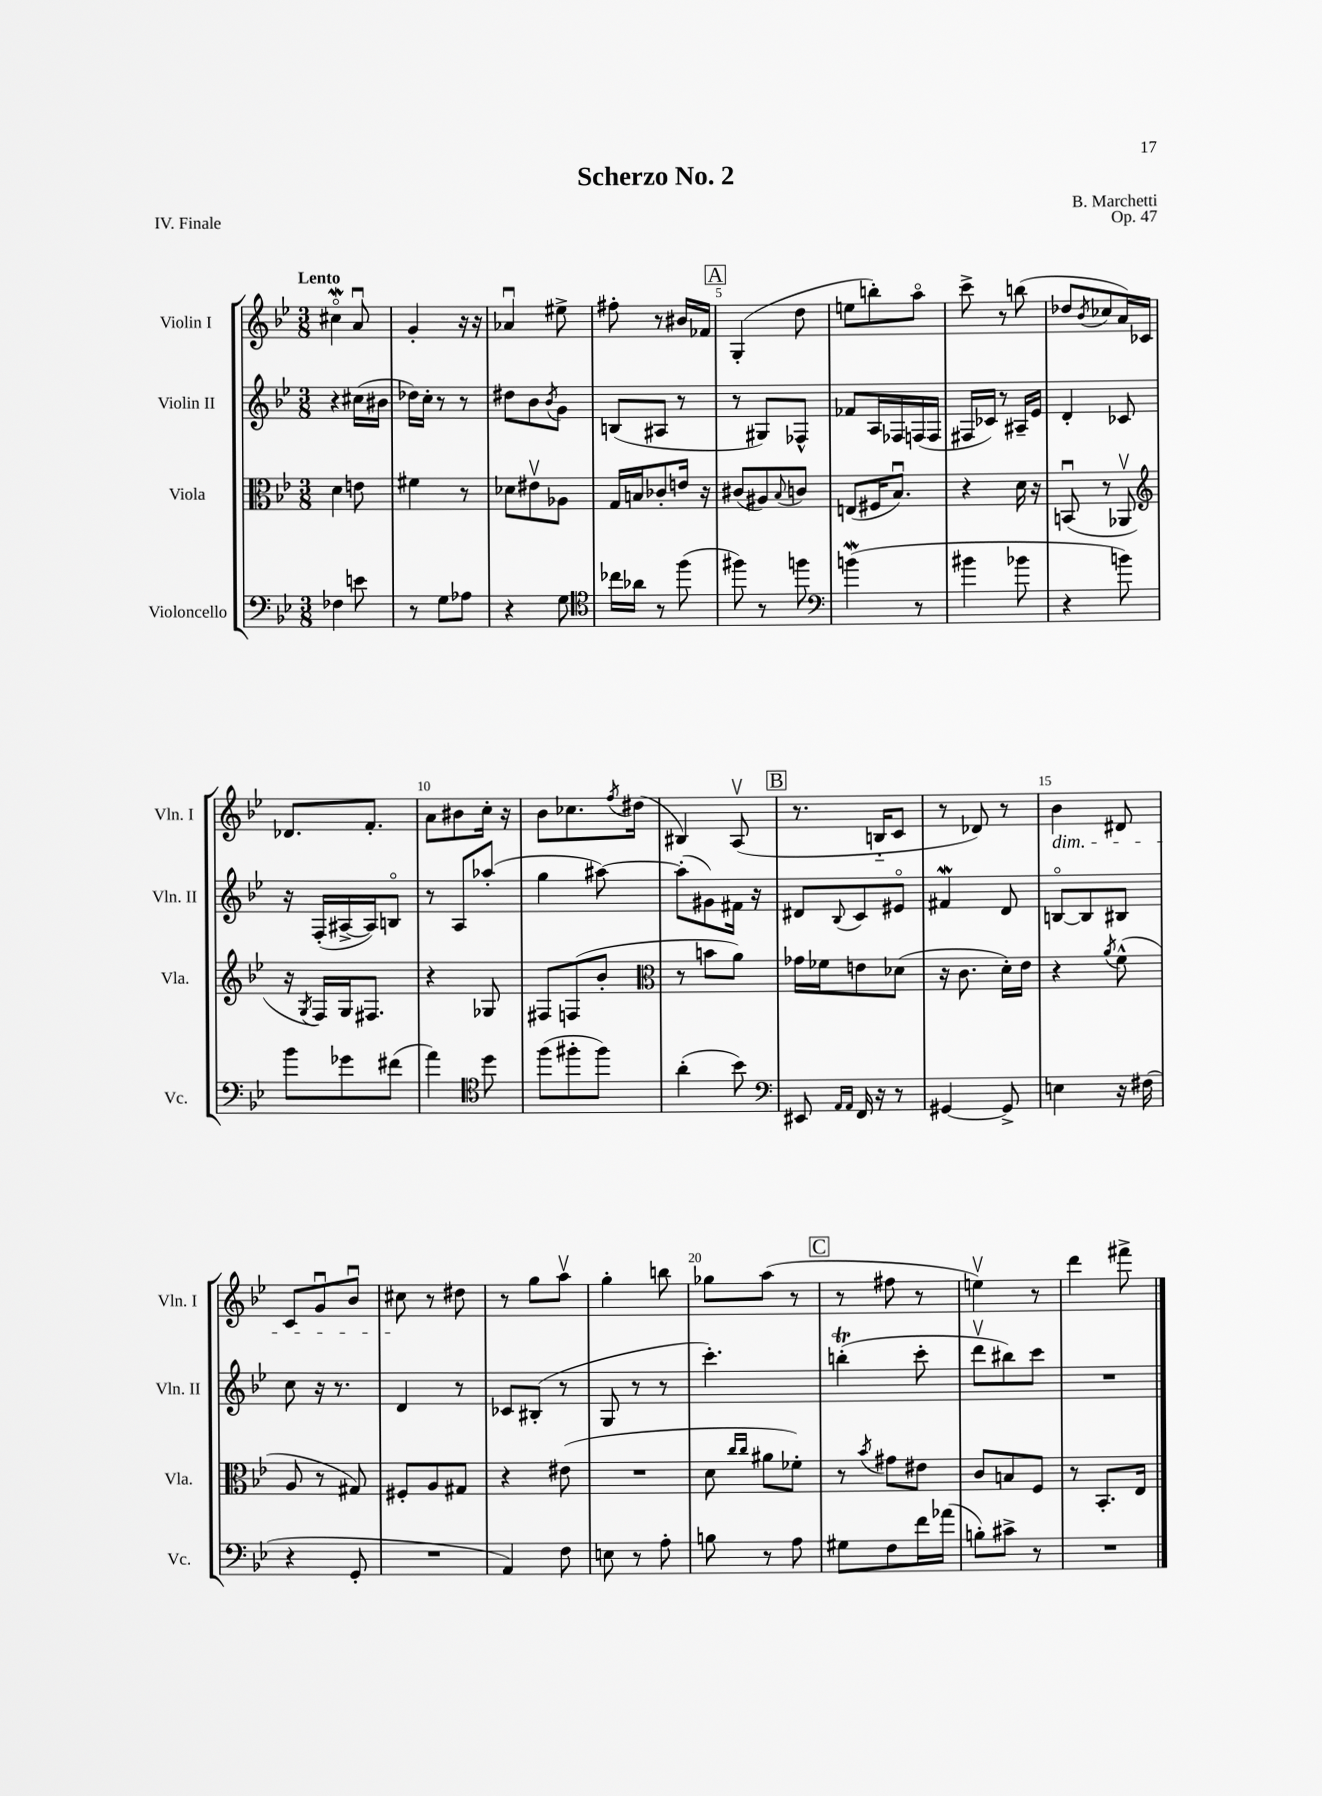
\header { title = "Scherzo No. 2" composer = "B. Marchetti" opus = "Op. 47" piece = "IV. Finale" }
<<
\new StaffGroup <<
\new Staff = "s0" \with { instrumentName = "Violin I" shortInstrumentName = "Vln. I" } {
    \clef treble \key bes \major \numericTimeSignature \time 3/8 \tempo "Lento"
    cis''4\flageolet\mordent a'8\downbow |
    g'4-. r16 r16 |
    aes'4\downbow eis''8-> |
    fis''8-. r8 bis'16 fes'16 |
    \mark \markup { \box "A" } g4-.( d''8 |
    e''8 b''8-.) a''8\flageolet |
    c'''8-> r8 b''8( |
    des''8 \acciaccatura { bes'8 } ces''8 a'16) ces'16 |
    des'8. f'8.-. |
    a'8 bis'8 c''16-. r16 |
    bes'8 ces''8. \acciaccatura { f''8 } dis''16( |
    bis4) a8\upbow( |
    \mark \markup { \box "B" } r8. b16-_ c'8 |
    r8 des'8) r8 |
    bes'4\dim dis'8 |
    c'8 g'8\downbow bes'8\downbow |
    cis''8\! r8 dis''8 |
    r8 g''8 a''8\upbow |
    g''4-. b''8 |
    ges''8 a''8( r8 |
    \mark \markup { \box "C" } r8 fis''8 r8 |
    e''4\upbow) r8 |
    d'''4 fis'''8-> \bar "|." |
}
\new Staff = "s1" \with { instrumentName = "Violin II" shortInstrumentName = "Vln. II" } {
    \clef treble \key bes \major \numericTimeSignature \time 3/8
    r4 cis''16( bis'16 |
    des''16) c''16-. r8 r8 |
    dis''8 bes'8 \acciaccatura { bes'8 } g'8 |
    b8( ais8 r8 |
    \mark \markup { \box "A" } r8 gis8) fes8-^ |
    fes'8 a16 fes16 f16( f16 |
    fis16 ces'16) r8 ais16-- ees'16 |
    d'4-. ces'8 |
    r16 f16-.( ais16~-> ais16) b8\flageolet |
    r8 a8 aes''8-.( |
    g''4 ais''8~) |
    ais''8-.( gis'8) fis'16 r16 |
    \mark \markup { \box "B" } dis'8 \appoggiatura { bes8 } c'8 eis'8\flageolet |
    fis'4\mordent d'8 |
    b8~\flageolet b8 bis8 |
    c''8 r16 r8. |
    d'4 r8 |
    ces'8 bis8-.( r8 |
    g8 r8 r8 |
    c'''4.-.) |
    \mark \markup { \box "C" } b''4-.\trill( c'''8-. |
    d'''8\upbow bis''8) c'''8 |
    R4. \bar "|." |
}
\new Staff = "s2" \with { instrumentName = "Viola" shortInstrumentName = "Vla." } {
    \clef alto \key bes \major \numericTimeSignature \time 3/8
    d'4 e'8 |
    fis'4 r8 |
    des'8 eis'8\upbow aes8 |
    g16 b16 ces'8-. e'16 r16 |
    \mark \markup { \box "A" } cis'8( ais8) \appoggiatura { bes8 } c'8 |
    e8( fis16 bes8.\downbow) |
    r4 d'16 r16 |
    b,8\downbow( r8 aes,8\upbow |
    \clef treble r16 \acciaccatura { g8 } f16) g16 fis8. |
    r4 ges8 |
    fis8 f8( bes'8-. |
    \clef alto r8 b'8 a'8) |
    \mark \markup { \box "B" } ges'16 fes'16 e'8 des'8( |
    r16 c'8. d'16-.) ees'16 |
    r4 \acciaccatura { a'8 } f'8-^( |
    a8 r8 gis8) |
    fis8-. a8 gis8 |
    r4 eis'8( |
    R4. |
    d'8 \grace { c''16 c''16 } ais'8 fes'8-.) |
    \mark \markup { \box "C" } r8 \acciaccatura { bes'8 } gis'8 eis'8 |
    c'8 b8 f8 |
    r8 bes,8.-. ees16 \bar "|." |
}
\new Staff = "s3" \with { instrumentName = "Violoncello" shortInstrumentName = "Vc." } {
    \clef bass \key bes \major \numericTimeSignature \time 3/8
    fes4 e'8 |
    r8 g8 aes8 |
    r4 g8 |
    \clef tenor ces''16 aes'16 r8 f''8( |
    \mark \markup { \box "A" } fis''8) r8 f''8 |
    \clef bass b'4\mordent( r8 |
    bis'4 bes'8 |
    r4 b'8) |
    bes'8 ges'8 fis'8( |
    a'4) \clef tenor d''8 |
    f''8( fis''8-. fis''8) |
    a'4-.( bes'8) |
    \mark \markup { \box "B" } \clef bass eis,8 \grace { a,16 a,16 } f,16 r16 r8 |
    gis,4~ gis,8-> |
    e4 r16 fis16( |
    r4 g,8-. |
    R4. |
    a,4) f8 |
    e8 r8 a8-. |
    b8 r8 a8 |
    \mark \markup { \box "C" } gis8 f8 f'16 aes'16( |
    b8-.) cis'8-> r8 |
    R4. \bar "|." |
}
>>
>>
\layout { \context { \Score \override BarNumber.break-visibility = ##(#f #t #t) barNumberVisibility = #(every-nth-bar-number-visible 5) } }
